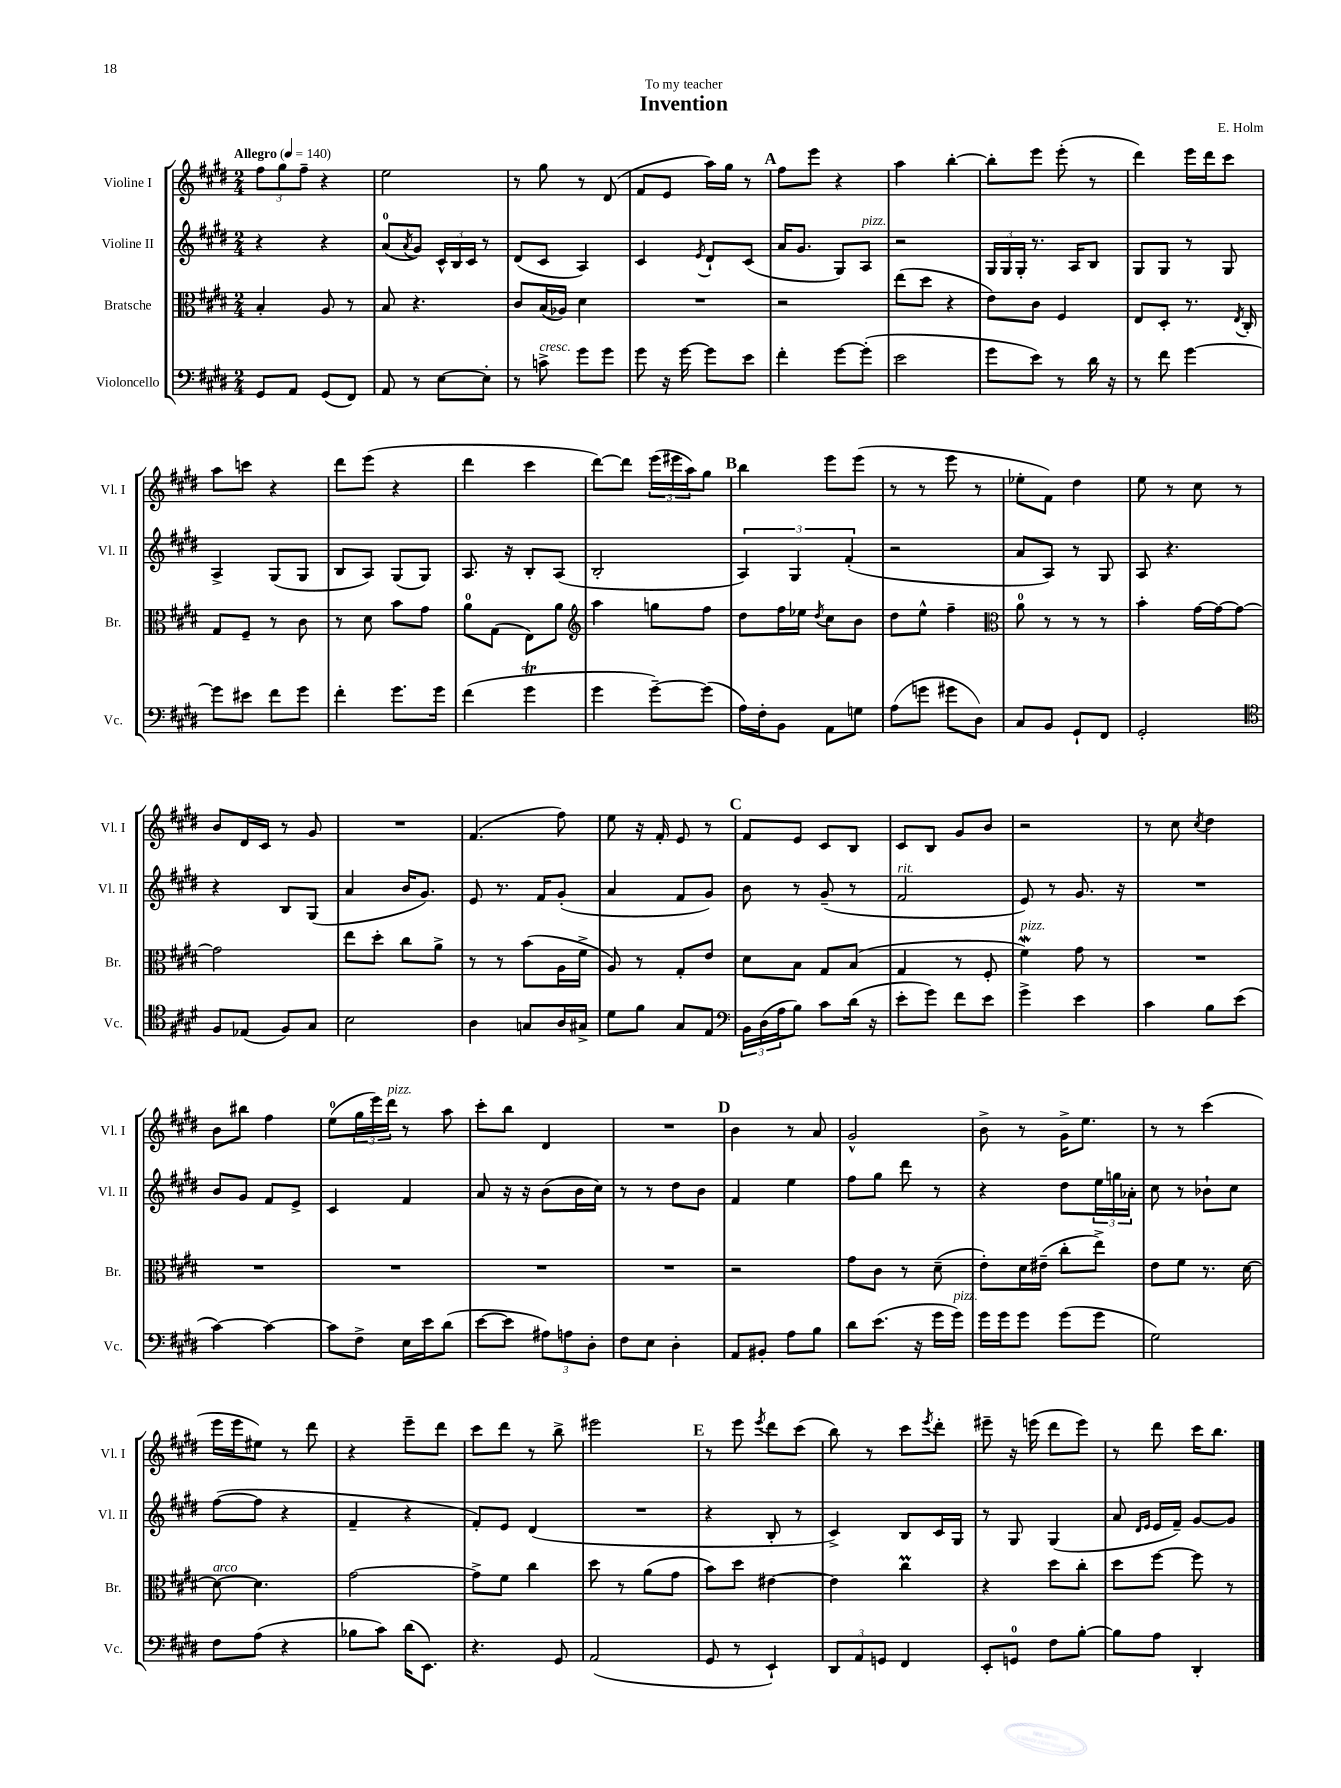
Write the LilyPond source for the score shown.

\header { title = "Invention" composer = "E. Holm" dedication = "To my teacher" }
<<
\new StaffGroup <<
\new Staff = "s0" \with { instrumentName = "Violine I" shortInstrumentName = "Vl. I" } {
    \clef treble \key e \major \numericTimeSignature \time 2/4 \tempo "Allegro" 4 = 140
    \tuplet 3/2 { fis''8 gis''8 fis''8-- } r4 |
    e''2 |
    r8 gis''8 r8 dis'8( |
    fis'8 e'8 a''16) gis''16 r8 |
    \mark \markup { \bold "A" } fis''8 e'''8 r4 |
    a''4 b''4~-. |
    b''8-. e'''8 e'''8-.( r8 |
    dis'''4) e'''16 dis'''16 cis'''8 |
    a''8 c'''8 r4 |
    dis'''8 e'''8( r4 |
    dis'''4 cis'''4 |
    dis'''8~) dis'''8 \tuplet 3/2 { e'''16( eis'''16 a''16) } gis''8 |
    \mark \markup { \bold "B" } b''4 e'''8 e'''8( |
    r8 r8 e'''8 r8 |
    ees''8-. fis'8) dis''4 |
    e''8 r8 cis''8 r8 |
    b'8 dis'16 cis'16 r8 gis'8 |
    R2 |
    fis'4.( fis''8) |
    e''8 r16 fis'16-. e'8 r8 |
    \mark \markup { \bold "C" } fis'8 e'8 cis'8 b8 |
    cis'8 b8 gis'8 b'8 |
    r2 |
    r8 cis''8 \acciaccatura { cis''8 } dis''4 |
    b'8 bis''8 fis''4 |
    e''8-0( \tuplet 3/2 { gis''16 e'''16) dis'''16^\markup { \italic "pizz." } } r8 a''8 |
    cis'''8-. b''8 dis'4 |
    R2 |
    \mark \markup { \bold "D" } b'4 r8 a'8 |
    gis'2-^ |
    b'8-> r8 gis'16-> e''8. |
    r8 r8 cis'''4( |
    e'''16 e'''16 eis''8) r8 dis'''8 |
    r4 e'''8-- dis'''8 |
    cis'''8 dis'''8 r8 b''8-> |
    eis'''2 |
    \mark \markup { \bold "E" } r8 e'''8 \acciaccatura { e'''8 } dis'''8 cis'''8( |
    b''8) r8 cis'''8 \acciaccatura { e'''8 } dis'''8-. |
    eis'''8-- r16 e'''16( dis'''8 e'''8) |
    r8 dis'''8 cis'''16 b''8. \bar "|." |
}
\new Staff = "s1" \with { instrumentName = "Violine II" shortInstrumentName = "Vl. II" } {
    \clef treble \key e \major \numericTimeSignature \time 2/4
    r4 r4 |
    a'8-0( \acciaccatura { a'8 } gis'8) \tuplet 3/2 { cis'16-^ b16 cis'16 } r8 |
    dis'8( cis'8 a4) |
    cis'4 \acciaccatura { e'8 } dis'8-! cis'8( |
    \mark \markup { \bold "A" } a'16 gis'8. gis8) a8^\markup { \italic "pizz." } |
    r2 |
    \tuplet 3/2 { gis16 gis16 gis16-. } r8. a16 b8 |
    gis8 gis8 r8 gis8 |
    a4-> gis8( gis8 |
    b8 a8) gis8( gis8) |
    a8. r16 b8-. a8( |
    b2-. |
    \mark \markup { \bold "B" } \tuplet 3/2 { a4) gis4 fis'4-.( } |
    r2 |
    a'8 a8) r8 gis8 |
    a8 r4. |
    r4 b8 gis8( |
    a'4 b'16 gis'8.) |
    e'8 r8. fis'16 gis'8-.( |
    a'4 fis'8 gis'8) |
    \mark \markup { \bold "C" } b'8 r8 gis'8--( r8 |
    fis'2^\markup { \italic "rit." } |
    e'8) r8 gis'8. r16 |
    R2 |
    b'8 gis'8 fis'8 e'8-> |
    cis'4 fis'4 |
    a'8 r16 r16 b'8( b'16 cis''16) |
    r8 r8 dis''8 b'8 |
    \mark \markup { \bold "D" } fis'4 e''4 |
    fis''8 gis''8 dis'''8 r8 |
    r4 dis''8 \tuplet 3/2 { e''16 g''16 aes'16-. } |
    cis''8 r8 bes'8-! cis''8 |
    fis''8~( fis''8 r4 |
    fis'4-- r4 |
    fis'8-.) e'8 dis'4( |
    R2 |
    \mark \markup { \bold "E" } r4 b8-. r8 |
    cis'4->) b8 cis'16 gis16 |
    r8 gis8 gis4( |
    a'8 \grace { dis'16 e'16 } e'16 fis'16--) gis'8~ gis'8 \bar "|." |
}
\new Staff = "s2" \with { instrumentName = "Bratsche" shortInstrumentName = "Br." } {
    \clef alto \key e \major \numericTimeSignature \time 2/4
    b4-. a8 r8 |
    b8 r4. |
    cis'8 b16( aes16) dis'4 |
    R2 |
    \mark \markup { \bold "A" } r2 |
    e''8( dis''8 r4 |
    e'8) cis'8 fis4 |
    e8 dis8-. r8. \acciaccatura { e8 } cis16-. |
    gis8 fis8-- r8 cis'8 |
    r8 dis'8 b'8 gis'8 |
    a'8-0 gis8( e8) a'8 |
    \clef treble a''4 g''8 fis''8 |
    \mark \markup { \bold "B" } dis''8 fis''16 ees''16 \acciaccatura { dis''8 } cis''8 b'8 |
    dis''8 e''8-^ fis''4-- |
    \clef alto a'8-0 r8 r8 r8 |
    b'4-. gis'16~ gis'16~ gis'8~ |
    gis'2 |
    e''8 dis''8-. cis''8 a'8-> |
    r8 r8 b'8( a16 fis'16-> |
    a8) r8 gis8-. e'8 |
    \mark \markup { \bold "C" } dis'8 b8 gis8 b8( |
    gis4 r8 fis8-. |
    fis'4\mordent^\markup { \italic "pizz." }) gis'8 r8 |
    R2 |
    R2 |
    R2 |
    R2 |
    R2 |
    \mark \markup { \bold "D" } r2 |
    gis'8 cis'8 r8 dis'8--( |
    e'8-.) dis'16 eis'16--( cis''8-. e''8->) |
    e'8 fis'8 r8. dis'16~ |
    dis'8~^\markup { \italic "arco" } dis'4. |
    gis'2~ |
    gis'8-> fis'8 cis''4 |
    dis''8 r8 a'8( gis'8 |
    \mark \markup { \bold "E" } b'8) dis''8 eis'4~ |
    eis'4 cis''4\prall |
    r4 dis''8 cis''8-. |
    dis''8 fis''8~ fis''8 r8 \bar "|." |
}
\new Staff = "s3" \with { instrumentName = "Violoncello" shortInstrumentName = "Vc." } {
    \clef bass \key e \major \numericTimeSignature \time 2/4
    gis,8 a,8 gis,8( fis,8) |
    a,8 r8 e8~ e8-. |
    r8 c'8->^\markup { \italic "cresc." } gis'8 gis'8 |
    gis'8 r16 gis'16~ gis'8 e'8 |
    \mark \markup { \bold "A" } fis'4-. gis'8~ gis'8-.( |
    e'2 |
    gis'8 e'8) r8 dis'16 r16 |
    r8 fis'8 gis'4~ |
    gis'8 eis'8 fis'8 gis'8 |
    fis'4-. gis'8. gis'16 |
    fis'4( gis'4\trill |
    gis'4 gis'8~--) gis'8( |
    \mark \markup { \bold "B" } a16) fis16-. b,8 a,8 g8 |
    a8( g'8 gis'8 dis8) |
    cis8 b,8 gis,8-! fis,8 |
    gis,2-. |
    \clef tenor fis8 ees8( fis8) gis8 |
    b2 |
    a4 g8 a16 gis16-> |
    dis'8 fis'8 gis8 e8 |
    \mark \markup { \bold "C" } \clef bass \tuplet 3/2 { b,16 dis16( a16 } b8) cis'8 dis'16( r16 |
    e'8-. gis'8) fis'8 e'8 |
    gis'4-> e'4 |
    cis'4 b8 e'8( |
    cis'4~) cis'4~ |
    cis'8 fis8-> e16 e'16 dis'8( |
    e'8~ e'8 \tuplet 3/2 { ais8) a8 dis8-. } |
    fis8 e8 dis4-. |
    \mark \markup { \bold "D" } a,8 bis,8-. a8 b8 |
    dis'8 e'8.( r16 gis'16 gis'16^\markup { \italic "pizz." }) |
    gis'16 gis'16 gis'8 gis'8( gis'8 |
    gis2) |
    fis8 a8( r4 |
    bes8 cis'8) dis'16( e,8.) |
    r4. gis,8 |
    a,2( |
    \mark \markup { \bold "E" } gis,8 r8 e,4-!) |
    \tuplet 3/2 { dis,8 a,8 g,8 } fis,4 |
    e,8-. g,8-0 fis8 b8~-. |
    b8 a8 dis,4-. \bar "|." |
}
>>
>>
\layout { \context { \Score \remove "Bar_number_engraver" } }
